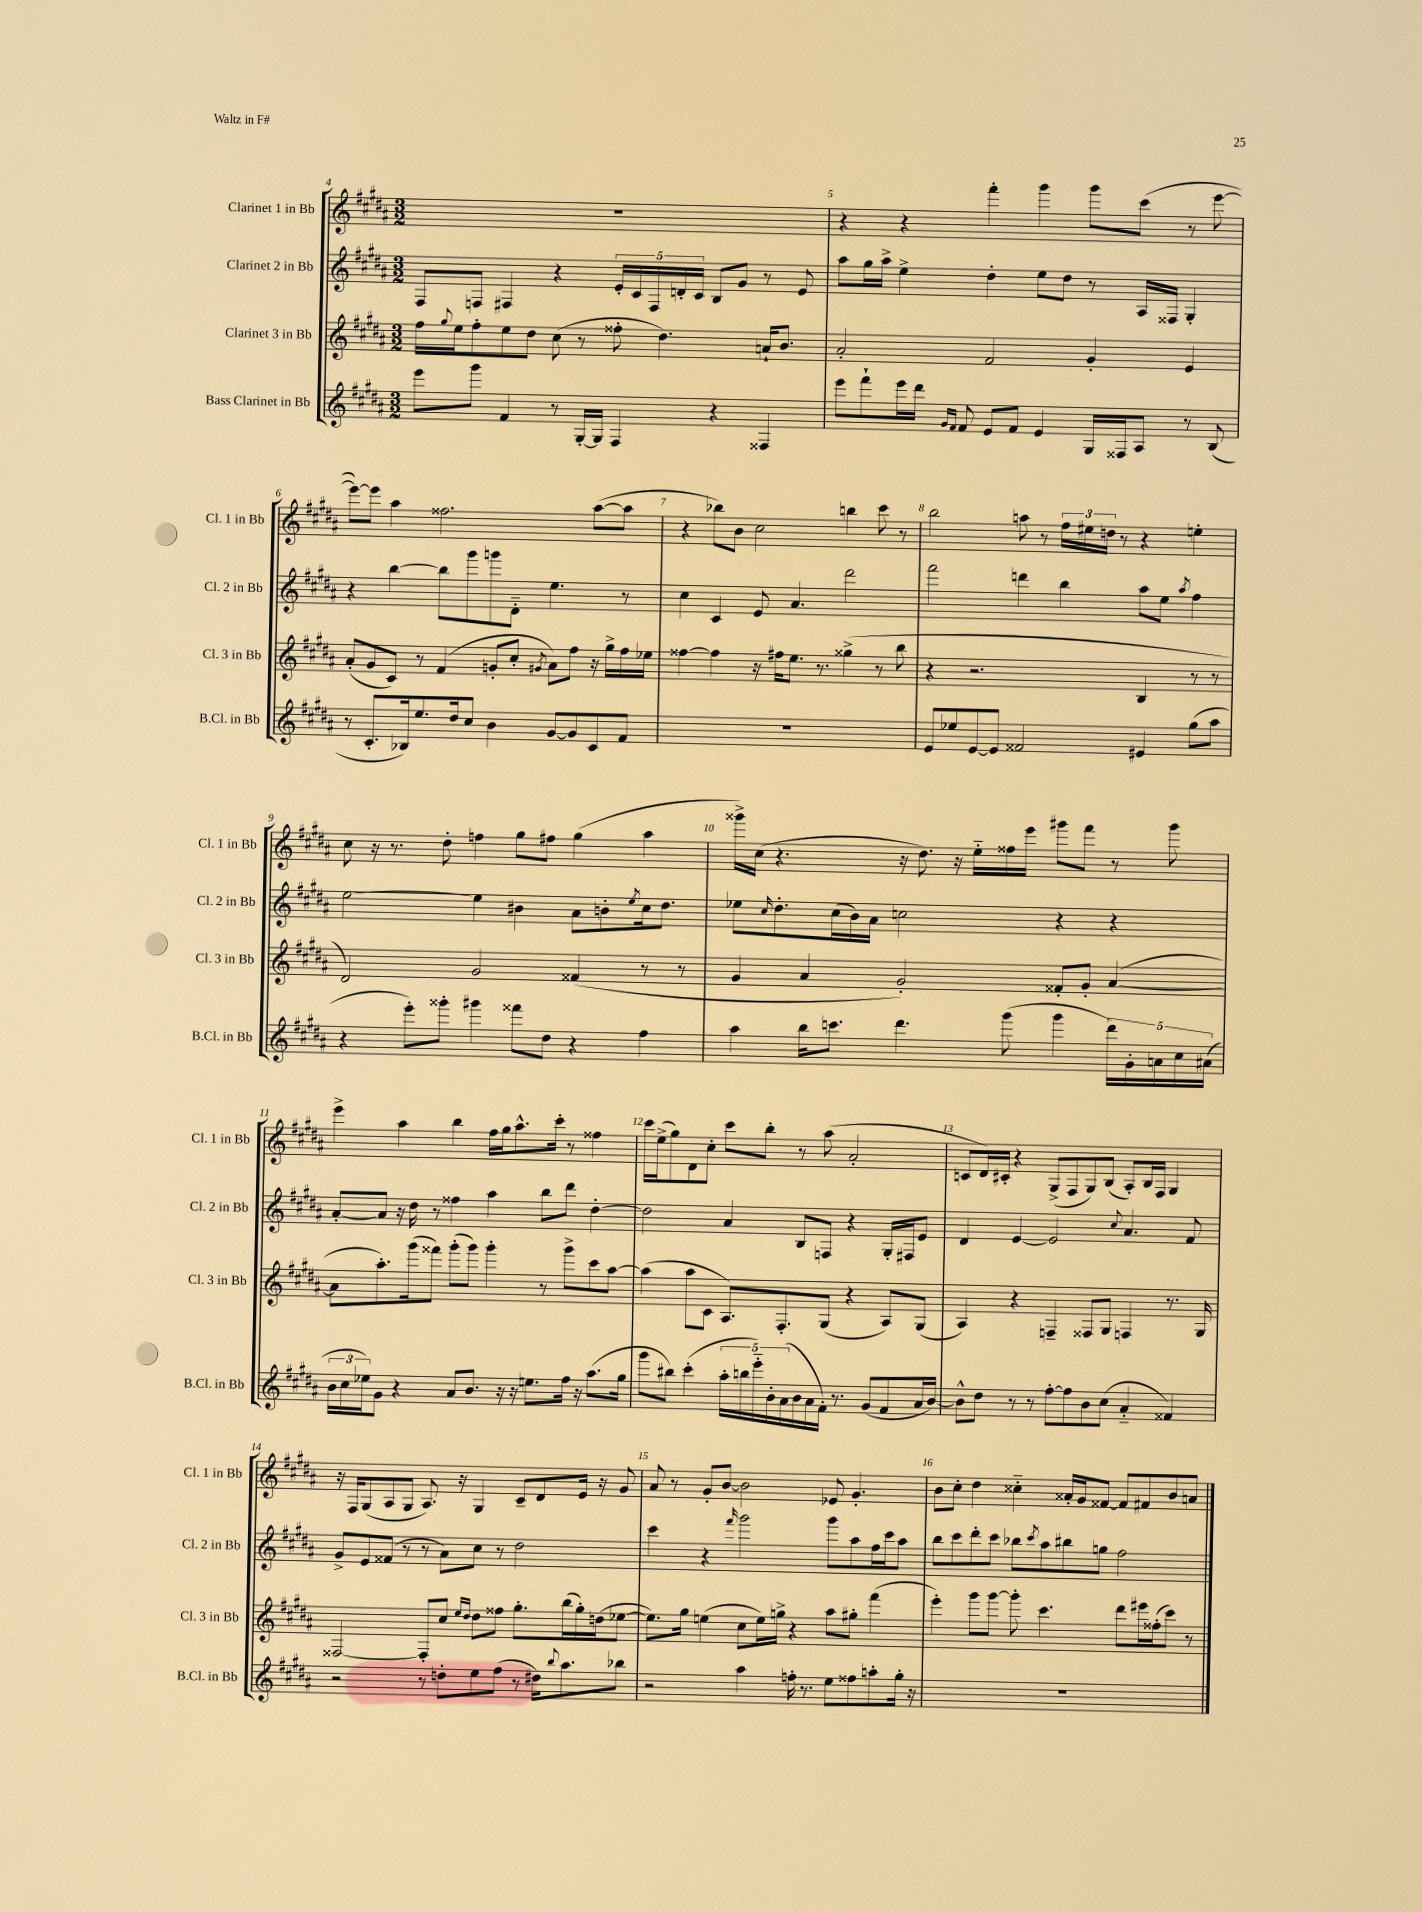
<<
\new StaffGroup <<
\new Staff = "s0" \with { instrumentName = "Clarinet 1 in Bb" shortInstrumentName = "Cl. 1 in Bb" } {
    \clef treble \key b \major \numericTimeSignature \time 3/2
    R1. |
    r4 r4 fis'''4-. gis'''4 gis'''8 cis'''8( r8 e'''8~ |
    e'''8~) e'''8 ais''4 fisis''2. ais''8~( ais''8 |
    r4 bes''8) b'8 cis''2 b''4 cis'''8 r8 |
    b''2 a''8 r8 \tuplet 3/2 { fis''16 eis''16 d''16 } r8 r4 e''4-. |
    cis''8 r16 r8. dis''8-. f''4 gis''8 fis''8 gis''4( ais''4 |
    gisis'''16->) cis''16( r4. r16 dis''8.) r16 e''16-_ fisis''16 e'''16 gis'''8 fis'''8 r8 gis'''8 |
    e'''4-> ais''4 b''4 fis''16 gis''16 ais''8.-^ cis'''16-. r8 fisis''4 |
    cis'''16 e''16->( gis''8) dis'8 cis''8-. cis'''8 b''8-. r8 ais''8( ais'2-. |
    c'8 dis'16) cis'16-. r4 gis8->( fis8 gis8) b8( ais8-.) b16 fis16 gis4 |
    r16 fis16 gis8( ais8 gis8 ais8.) r16 gis4 cis'8-- dis'8 e'16 r16 gis'8 |
    ais'8 r8 gis'8-. b'8~ b'2 ees'8 gis'4.-. |
    b'8 cis''8-. dis''4 cisis''4-_ aisis'16-. gis'16 fisis'8~ fisis'8 fis'8 b'8 a'8 \bar "|." |
}
\new Staff = "s1" \with { instrumentName = "Clarinet 2 in Bb" shortInstrumentName = "Cl. 2 in Bb" } {
    \clef treble \key b \major \numericTimeSignature \time 3/2
    fis8 f8 fis4 r4 \tuplet 5/4 { e'16-. cis'16 fis16 d'16-. cis'16 } b8 gis'8 r8 e'8 |
    ais''8 gis''16 ais''16-> e''4-> dis''4-. e''8 dis''8 r8 ais16 fisis16 gis4-. |
    r4 b''4~ b''8 gis'''8 g'''8 dis'8-_ e''4. r8 |
    cis''4 cis'4 e'8 ais'4. dis'''2 |
    fis'''2 d'''4 b''4 ais''8 e''8 \acciaccatura { ais''8 } fis''4 |
    e''2~ e''4 bis'4 ais'8 b'8-. \acciaccatura { e''8 } cis''16 dis''8. |
    ees''8 \grace { cis''16 } dis''8.-. cis''16( b'16) ais'16 c''2 r4 r4 |
    ais'8~-. ais'8 r16 dis''16 r8 fisis''4 ais''4 b''8 dis'''8 dis''4~-. |
    dis''2 ais'4 b8 f8 r4 gis16-. fis16 e'8 |
    dis'4 e'4~ e'2 \appoggiatura { cis''8 } ais'4. fis'8 |
    gis'8-> e'8 fisis'8( r8 r8 ais'8) cis''8 r8 dis''2 |
    cis'''4 r4 \grace { fis'''16 } gis'''2 gis'''8 ais''8 fis''16 cis'''16 ais''8 |
    b''8 cis'''8 dis'''8-. cis'''8 bes''8 \acciaccatura { cis'''8 } ais''8 bis''8 g''8 fis''2 \bar "|." |
}
\new Staff = "s2" \with { instrumentName = "Clarinet 3 in Bb" shortInstrumentName = "Cl. 3 in Bb" } {
    \clef treble \key b \major \numericTimeSignature \time 3/2
    fis''16 \appoggiatura { gis''8 } e''16 fis''8-. e''8 dis''8 cis''8( r8 fisis''8-. dis''4.) a'16-! b'8. |
    ais'2-. fis'2 gis'4-. e'4 |
    ais'8-.( gis'8 cis'8) r8 fis'4( g'8-. cis''8-. \acciaccatura { gis'8 } ais'8) fis''8 r16 gis''16-> fis''16 ees''16 |
    fisis''4~ fisis''4 r16 fis''16 e''8. r8. gisis''4->( r8 b''8 |
    r4 r2. b4 r8 r8 |
    dis'2) gis'2 fisis'4( r8 r8 |
    gis'4 ais'4 gis'2-.) fisis'8-. gis'8-. ais'4~( |
    ais'8 ais''8.-.) gis'''16( fisis'''8) gis'''8-.( gis'''8) gis'''4-. r8 gis'''8-> cis'''8 ais''8~ |
    ais''4( ais''8 cis'8 ais8.) fis8.-. gis8( r4 ais8) gis8( |
    ais4) r4 f4-- fisis8 gis8 f4 r8. gis16 |
    fisis2~ fisis8-. cis''8 \grace { e''16 dis''16 } dis''8 fisis''8 gis''8.-. b''16( gis''16-.) d''16( ees''8~ |
    ees''8.) gis''16 e''4( cis''8 e''16) g''16-> r4 ais''8 gis''8-. fis'''4( |
    e'''4-.) gis'''8 gis'''8~ gis'''8-. cis'''4. dis'''8 eis'''16 fisis''16-.( cis'''8) r8 \bar "|." |
}
\new Staff = "s3" \with { instrumentName = "Bass Clarinet in Bb" shortInstrumentName = "B.Cl. in Bb" } {
    \clef treble \key b \major \numericTimeSignature \time 3/2
    e'''8 gis'''8 fis'4 r8 gis16~-. gis16 fis4 r4 fisis4 |
    e'''8 fis'''8-! e'''16 dis'''16 \grace { gis'16 fis'16 } fis'8 e'8 fis'8 e'4 gis16 fisis16 ais8 r8 b8( |
    r8 cis'8.-. bes16) e''8. dis''16 cis''8 b'4 gis'8~ gis'8 cis'8 fis'8 |
    R1. |
    e'8 ees''8 e'8~ e'8 fisis'2 eis'4 gis''8( ais''8 |
    r4 e'''8-.) gisis'''8-. gis'''4 fisis'''8 dis''8 r4 fis''4 |
    ais''4 b''16 c'''8. dis'''4. gis'''8( gis'''4 \tuplet 5/4 { dis'''16) gis'16-. a'16 cis''16 ais'16( } |
    \tuplet 3/2 { b'16 cis''16 ees''16) } gis'8 r4 ais'8 b'8. r16 r16 e''8. fis''16 r16 ais''8.( gis''16 |
    gis'''8 bis''8) cis'''4-.( \tuplet 5/4 { ais''16-. b''16 e'''16-_) b'16-. ais'16( } b'16 ais'16 fis'16-.) r8. gis'8( fis'8 ais'16 b'16~) |
    b'8-^ dis''8 r8 r8 fis''8~-. fis''8 b'8 cis''8( ais'4-_ fisis'4) |
    r2 r8 d''8-. e''8 fis''8( r8 dis''16) \appoggiatura { b''8 } ais''8. bes''8 |
    r2 ais''4 f''16-. r8. e''8 fisis''8 a''8-. gis''16-. r16 |
    R1. \bar "|." |
}
>>
>>
\layout { \context { \Score currentBarNumber = #4 \override BarNumber.break-visibility = ##(#f #t #t) barNumberVisibility = #all-bar-numbers-visible } }
